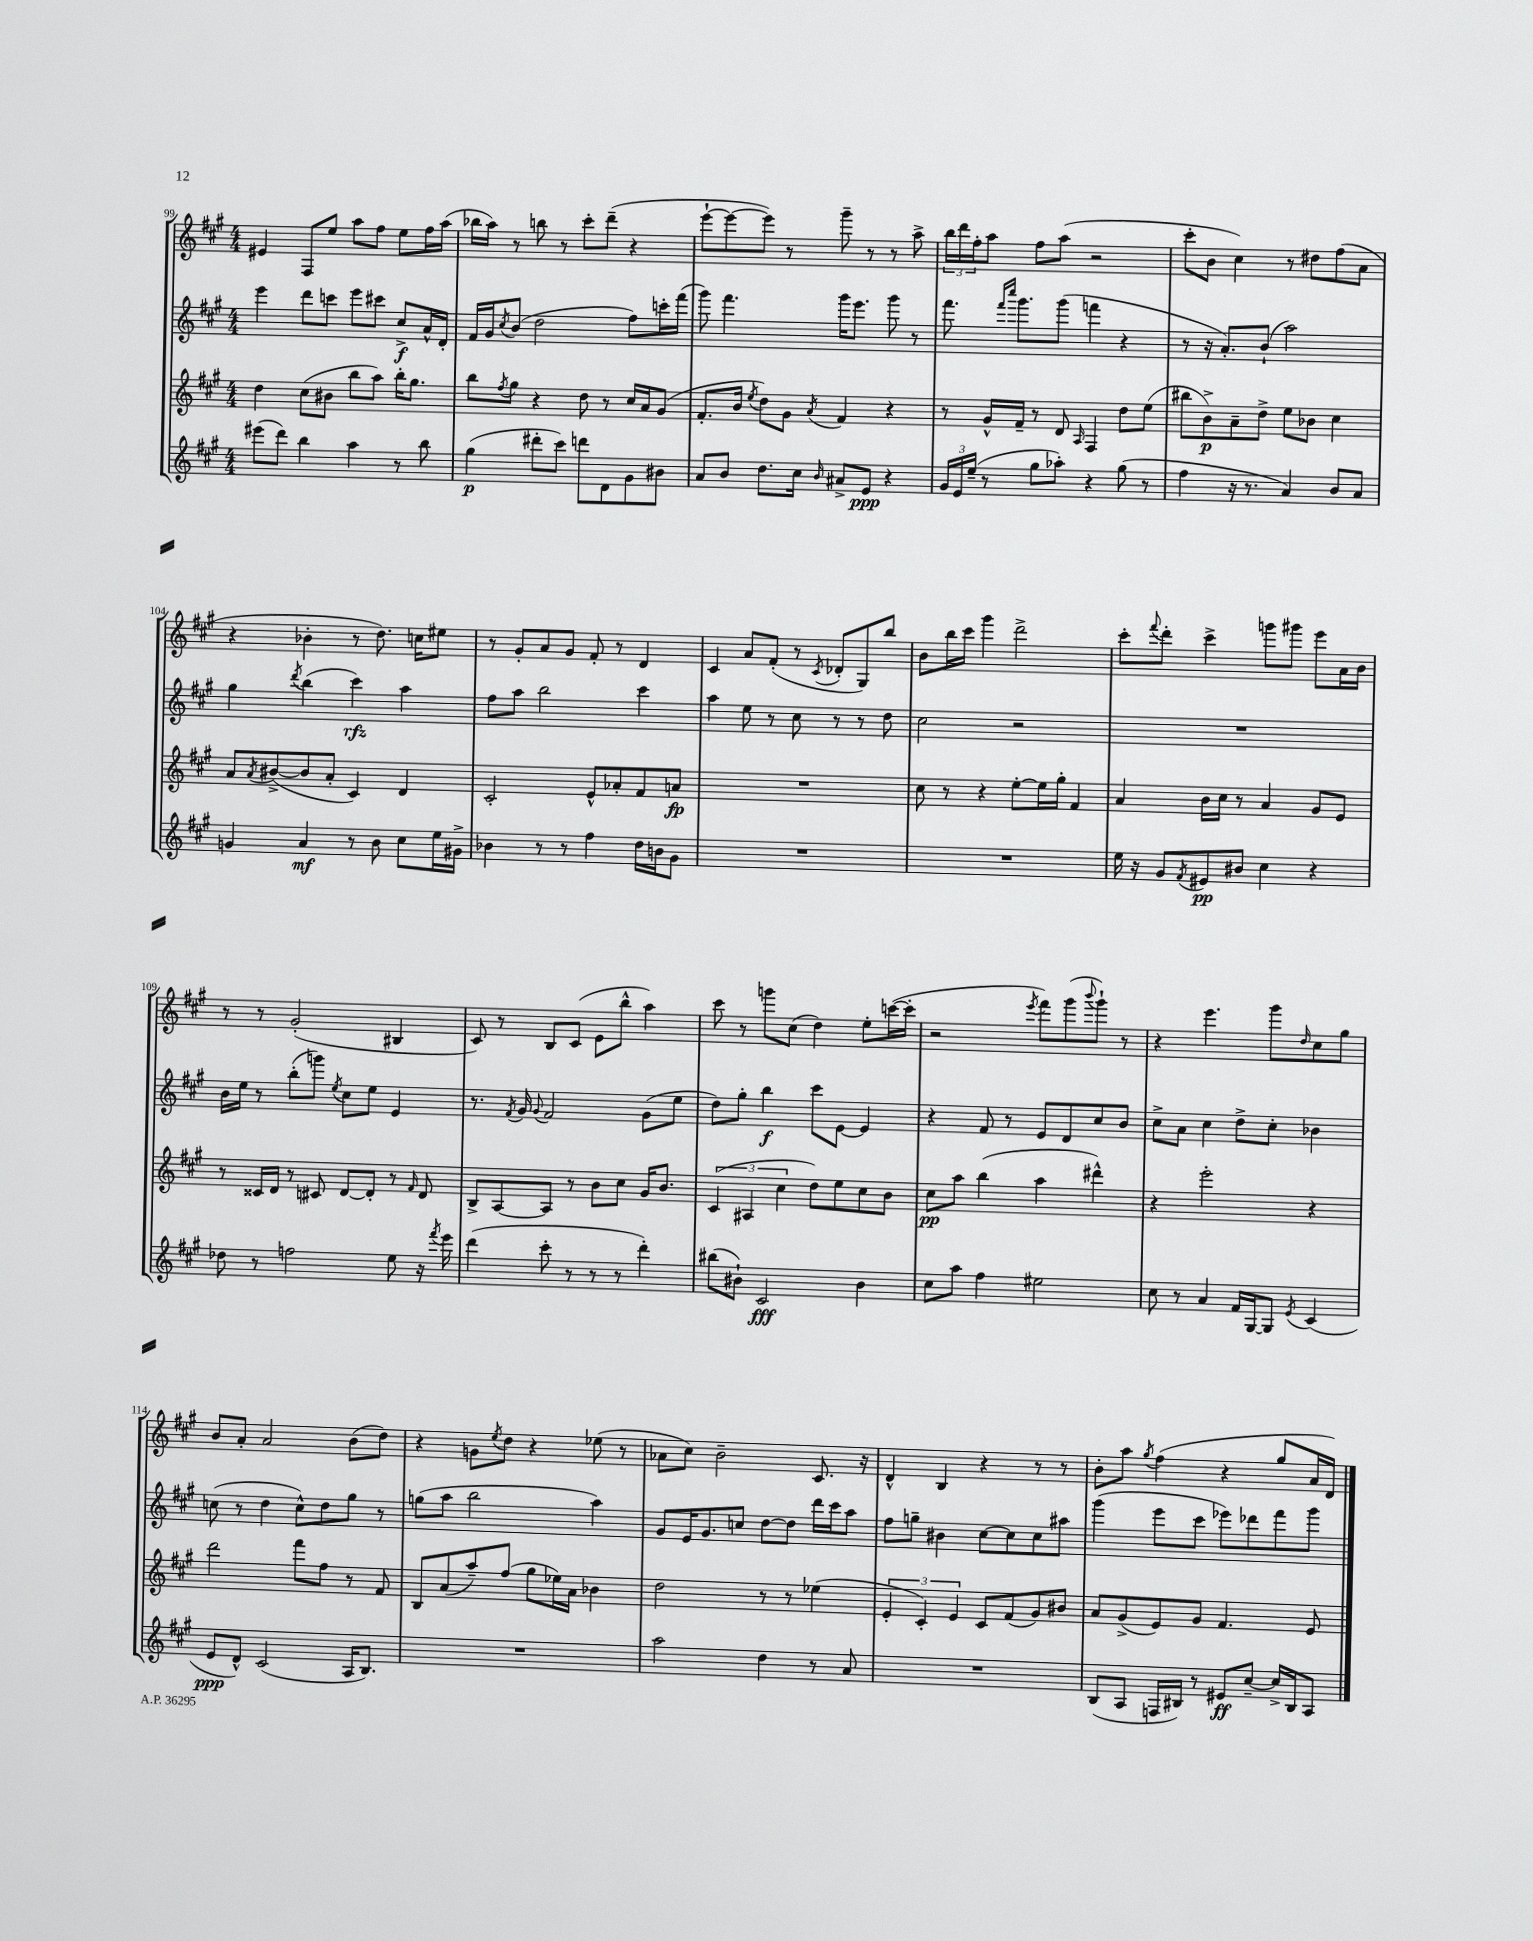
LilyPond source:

<<
\new StaffGroup <<
\new Staff = "s0" {
    \clef treble \key a \major \numericTimeSignature \time 4/4
    eis'4 fis8 e''8 a''8 fis''8 e''8 fis''16 a''16( |
    bes''16 a''16) r8 b''8 r8 cis'''8-. d'''8--( r4 |
    e'''8~-! e'''8~ e'''8) r8 gis'''8-- r8 r8 a''8-> |
    \tuplet 3/2 { b''16 d'''16 fis''16-. } a''8 fis''8 a''8( r2 |
    cis'''8-. b'8 cis''4) r8 dis''8 fis''8( a'8 |
    r4 bes'4-. r8 d''8.) c''16 eis''8 |
    r8 gis'8-. a'8 gis'8 fis'8-. r8 d'4 |
    cis'4 a'8 fis'8-.( r8 \acciaccatura { cis'8 } des'8-. gis8) b''8 |
    b'8 b''16 cis'''16 gis'''4 d'''2-> |
    cis'''8-. \appoggiatura { fis'''8 } d'''8-. cis'''4-> g'''8 gis'''8 e'''8 a'16 b'16 |
    r8 r8 gis'2-.( bis4 |
    cis'8) r8 b8 cis'8( e'8 b''8-^ a''4) |
    cis'''8 r8 g'''8 cis''8( d''4) e''8-. c'''16~( c'''16-. |
    r2 \acciaccatura { e'''8 } fis'''8) gis'''8( \appoggiatura { b'''8 } gis'''8-!) r8 |
    r4 e'''4. gis'''8 \grace { d''16 } cis''8 gis''8 |
    b'8 a'8-. a'2 b'8( d''8) |
    r4 g'8 \acciaccatura { e''8 } d''8 r4 ees''8( r8 |
    aes'8 cis''8) b'2-- cis'8. r16 |
    d'4-^ b4 r4 r8 r8 |
    b'8-. a''8 \acciaccatura { gis''8 } fis''4( r4 gis''8 a'16 d'16) \bar "|." |
}
\new Staff = "s1" {
    \clef treble \key a \major \numericTimeSignature \time 4/4
    e'''4 d'''8 c'''8 e'''8 cis'''8 cis''8->\f a'16-^ d'16-. |
    fis'16 gis'16 \acciaccatura { cis''8 } b'8( d''2 fis''8) c'''16-. fis'''16( |
    gis'''8) fis'''4. gis'''16 e'''8. gis'''8 r8 |
    fis'''8. \grace { fis'''16 cis''''16 } gis'''8. gis'''8( f'''4 r4 |
    r8 r16 a'8.-.) b'8-!( a''2) |
    gis''4 \acciaccatura { d'''8 } b''4( cis'''4\rfz) a''4 |
    fis''8 a''8 b''2 cis'''4 |
    a''4 e''8 r8 cis''8 r8 r8 d''8 |
    cis''2 r2 |
    R1 |
    b'16 e''16 r8 b''8-.( g'''8) \acciaccatura { e''8 } cis''8 e''8 e'4 |
    r8. \acciaccatura { fis'8 } gis'16 \appoggiatura { gis'8 } fis'2 gis'8( e''8 |
    d''8) gis''8-. b''4\f cis'''8 e'8~ e'4 |
    r4 fis'8 r8 e'8 d'8 cis''8 b'8 |
    cis''8-> a'8 cis''4 d''8-> cis''8-. bes'4 |
    c''8( r8 d''4 c''8-^) d''8 gis''8 r8 |
    g''8( a''8 b''2 a''4) |
    gis'8 e'16 gis'8. c''8 d''8~ d''8 d'''16 cis'''16 a''8 |
    fis''8 g''8-- bis'4 cis''8~ cis''8 cis''8 ais''8 |
    gis'''4( e'''8 cis'''8 ees'''8) des'''8 fis'''8 gis'''8 \bar "|." |
}
\new Staff = "s2" {
    \clef treble \key a \major \numericTimeSignature \time 4/4
    d''4 cis''8( bis'8 b''8 a''8) b''16-. gis''8. |
    b''8 \acciaccatura { fis''8 } gis''8 r4 d''8 r8 cis''16 a'16 gis'8( |
    fis'8.-. b'16 \acciaccatura { e''8 } d''8) gis'8 \acciaccatura { a'8 } fis'4 r4 |
    r8 gis'16-^ fis'16-- r8 d'8 \grace { a16 } fis4 d''8 e''8( |
    bis''8 b'8->\p) a'8-- d''8-> e''8 bes'8 cis''4 |
    a'8 \acciaccatura { a'8 } bis'8~->( bis'8 a'8-. cis'4) d'4 |
    cis'2-. e'8-^ aes'8-. fis'8 a'8\fp |
    R1 |
    cis''8 r8 r4 e''8~-. e''16 gis''16-. fis'4 |
    a'4 b'16 cis''16 r8 a'4 gis'8 e'8 |
    r8 cisis'16 d'16 r8 cis'8 d'8~ d'8-. r8 \grace { fis'16 } d'8 |
    b8-> a8~ a8 r8 b'8 cis''8 gis'16 b'8. |
    \tuplet 3/2 { cis'4( ais4 cis''4 } d''8) e''8 cis''8 b'8 |
    cis''8\pp a''8 b''4( a''4 dis'''4-^) |
    r4 e'''2-. r4 |
    d'''2 fis'''8 fis''8 r8 fis'8 |
    b8 a'8( a''8--) fis''8( gis''8 ees''16) a'16 bes'4 |
    d''2 r8 r8 ees''4( |
    \tuplet 3/2 { e'4-. cis'4-.) e'4 } cis'8 fis'8( gis'8) bis'8 |
    a'8 gis'8->( e'8) gis'8 fis'4. e'8 \bar "|." |
}
\new Staff = "s3" {
    \clef treble \key a \major \numericTimeSignature \time 4/4
    eis'''8( d'''8) b''4 a''4 r8 b''8 |
    gis''4\p( dis'''8-. cis'''8) d'''8 d'8 gis'8 bis'8 |
    a'8 b'8 d''8. cis''16 \grace { b'16 } ais'8-> e'8\ppp r4 |
    \tuplet 3/2 { gis'16 e'16 e''16--( } r8 gis''8 aes''8-.) r4 gis''8( r8 |
    fis''4 r16 r8. a'4) b'8 a'8 |
    g'4 a'4\mf r8 b'8 cis''8 e''16 gis'16-> |
    bes'4 r8 r8 fis''4 d''16 b'16 gis'8 |
    R1 |
    R1 |
    e''16 r16 gis'8 \acciaccatura { fis'8 } eis'8\pp bis'8 cis''4 r4 |
    des''8 r8 f''2 e''8 r16 \acciaccatura { fis'''8 } e'''16 |
    d'''4( cis'''8-. r8 r8 r8 d'''4-.) |
    bis''8( bis'8-!) cis'2\fff bis'4 |
    cis''8 a''8 fis''4 eis''2 |
    cis''8 r8 a'4 fis'16 gis16~ gis8 \acciaccatura { e'8 } cis'4( |
    e'8\ppp d'8-^) cis'2( a16 b8.) |
    R1 |
    a''2 d''4 r8 a'8 |
    R1 |
    b8( a8 f16 bis16) r8 eis'8\ff cis''8~-- cis''16-> bis16 a8 \bar "|." |
}
>>
>>
\layout { \context { \Score currentBarNumber = #99 } }
